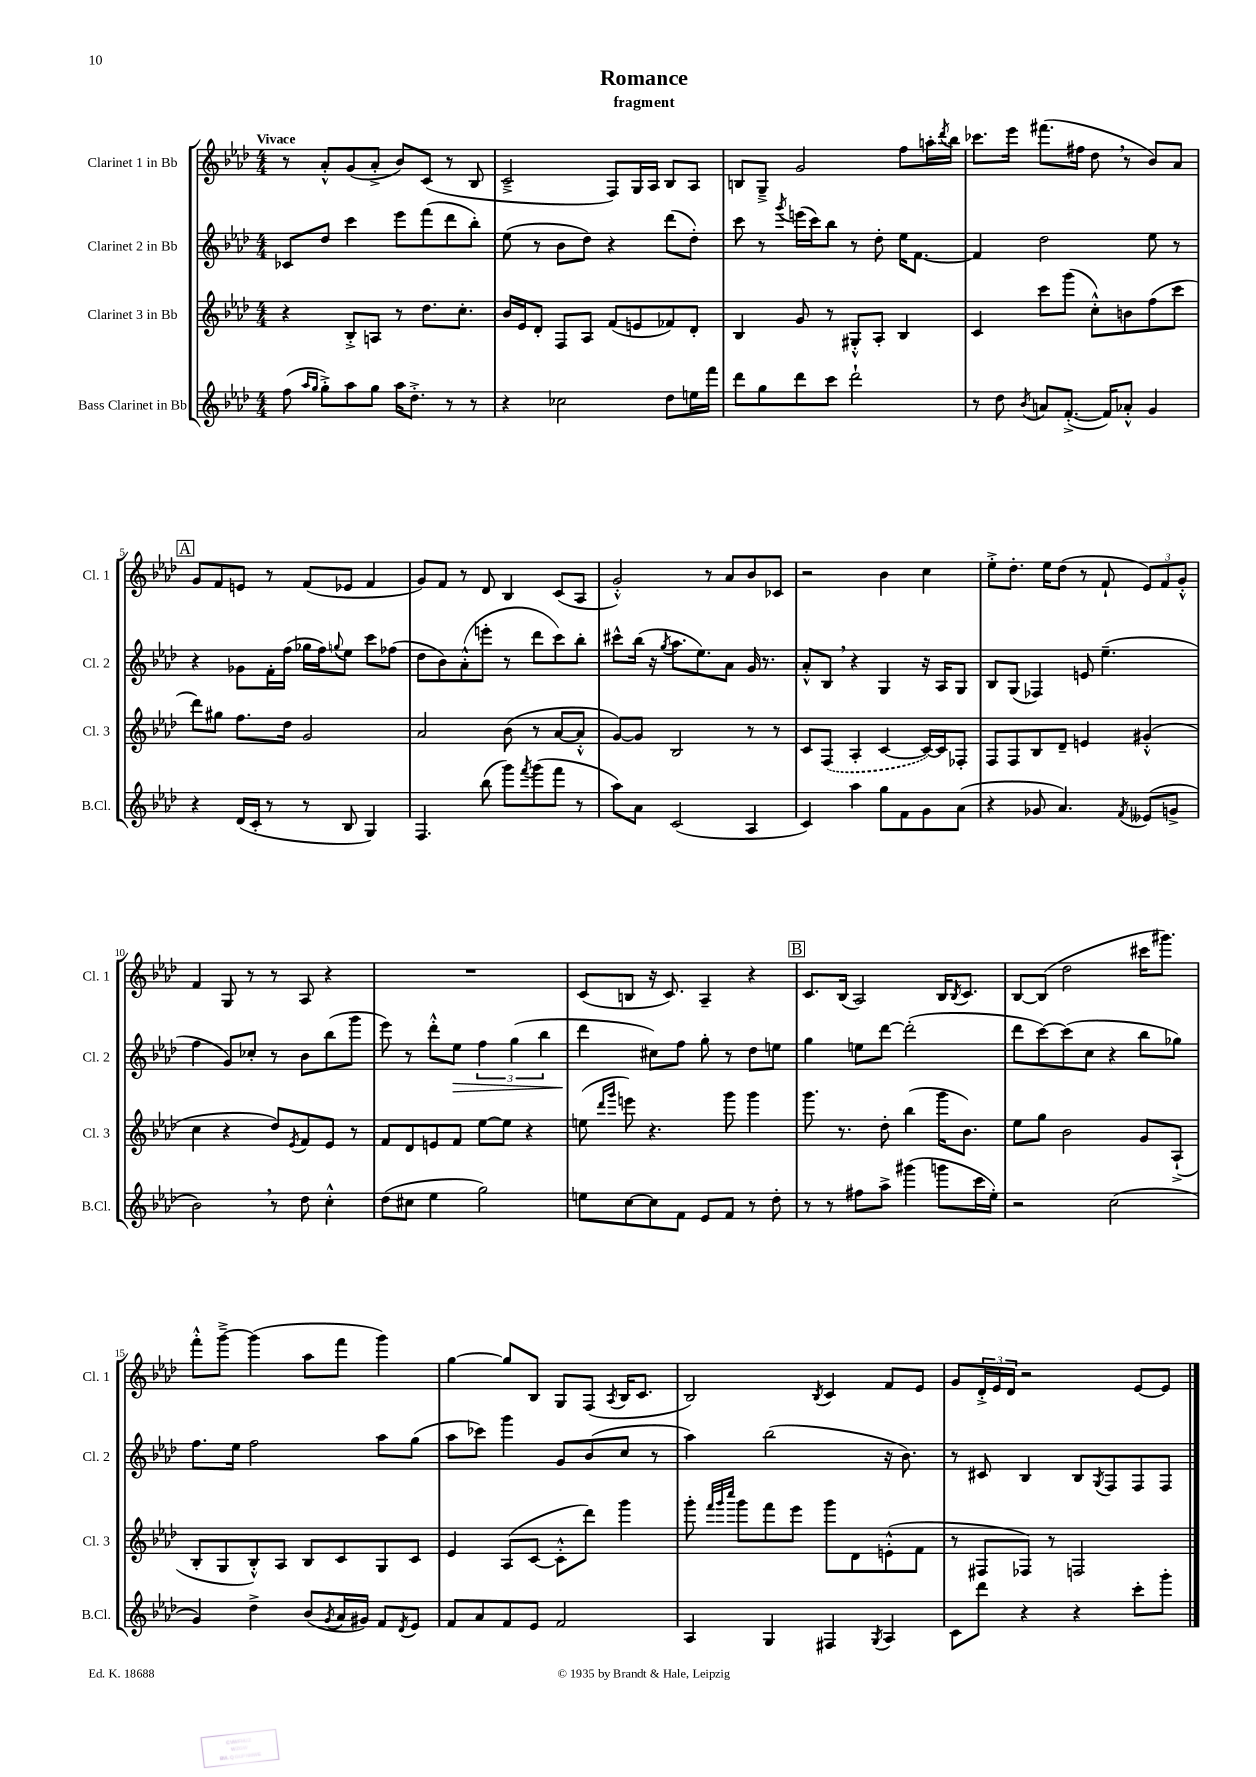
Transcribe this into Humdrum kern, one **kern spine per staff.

**kern	**kern	**kern	**kern
*staff4	*staff3	*staff2	*staff1
*clefG2	*clefG2	*clefG2	*clefG2
*k[b-e-a-d-]	*k[b-e-a-d-]	*k[b-e-a-d-]	*k[b-e-a-d-]
*M4/4	*M4/4	*M4/4	*M4/4
(8ff\	4r	8c-/L	8r
16qqaa-/LL	.	.	.
16qqgg/JJ	.	.	.
8gg'^\L)	.	8dd-/J	8a-'^^/L
8aa-\	8B-'^/L	4ccc\	(8g/
8gg\J	8A/J	.	8a-'^/J
16aa-\LK	8r	8eee-\L	8b-/L)
8.dd-'^\J	.	.	.
.	8.dd-\L	(8fff\	(8c/J
8r	.	8ddd-\	8r
.	8.cc'\J	.	.
8r	.	8bb-'\J)	8B-/
=	=	=	=
4r	16b-/LL	(8ee-\	2c~^/
.	16e-/J	.	.
.	8d-'/J	8r	.
2cc-\	8F/L	8b-\L	.
.	8A-/J	8dd-\J)	.
.	(8f/L	4r	8F/L)
.	8e/	.	16G/L
.	.	.	16A-/JJ
8dd-\L	8f-/)	(8ddd-\L	8B-/L
16ee\L	8d-'/J	8dd-'\J)	8A-/J
16fff\JJ	.	.	.
=	=	=	=
8ddd-\L	4B-/	8ccc\	8B/L
8gg\	.	8r	8G~^/J
.	.	8qggg/	.
8ddd-\	8g/	(16eee\LL	2g/
.	.	16ccc\J)	.
8ccc\J	8r	8bb-\J	.
2ddd-`\	8G#'^^/L	8r	.
.	8A-'/J	8dd-'\	.
.	4B-/	16ee-\LK	8ff\L
.	.	[8.f\J	.
.	.	.	16aa'\L
.	.	.	8qddd-/
.	.	.	16bb-\JJ
=	=	=	=
8r	4c/	4f/]	8.ccc-\L
8dd-\	.	.	.
.	.	.	16eee-\Jk
8qb-/	.	.	.
8a/L	8ccc\L	2dd-\	(8.fff#\L
([8.f'^/J	(8ggg\J	.	.
.	.	.	16ff#\Jk
.	8cc'^^\L)	.	8dd-\
16f/]LK)	.	.	.
8a-'^^/J	8b\	.	8r
4g/	(8ff\	8ee-\	8b-/L)
.	8ccc\J	8r	8a-/J
=	=	=	=
4r	8ddd-\L)	4r	8g/L
.	8gg#\J	.	8f/
(16d-/LL	8.ff\L	8g-\L	8e/J
16c'/JJ	.	.	.
8r	.	16f'\L	8r
.	16dd-\Jk	(16ff\JJ	.
8r	2g/	16gg-\LL	(8f/L
.	.	16ff\J)	.
.	.	8qqgg/	.
8B-/	.	8ee-\J	8e-/J
4G/)	.	8ccc\L	4f/
.	.	(8ff-\J	.
=	=	=	=
4.F/	2a-/	8dd-\L	8g/L)
.	.	8b-\)	8f/J
.	.	(8a-'^^\	8r
(8bb-\	.	8eee'\J	8d-/
8ggg\L)	(8b-\	8r	4B-/
8qfff/	.	.	.
(8ggg\	8r	8ddd-\L	.
8fff\J	[8a-/L	8ccc\)	(8c/L
8r	8a-'^^/]J	8bb-'\J	8A-/J
=	=	=	=
8aa-\L)	[8g/L)	8ccc#^^\L	2g'^^/)
8a-\J	8g/]J	(16bb-\Jk	.
.	.	16r	.
.	.	8qgg/	.
(2c/	2B-/	8.aa-\L	.
.	.	8.ee-\)	.
.	.	.	8r
.	.	8a-\J	8a-/L
4A-/	8r	16g/	8b-/
.	.	8.r	.
.	8r	.	8c-/J
=	=	=	=
4c/)	8c/L	8a-'^^/L	2r
.	(8F/J	8B-/J	.
4aa-\	4A-'/	4r	.
8gg\L	[4c/	4G/	4b-\
8f\	.	.	.
8g\	16c/_LL)	16r	4cc\
.	16c/]J	16A-/LK	.
(8a-\J	8F-'/J	8G/J	.
=	=	=	=
4r	8F/L	8B-/L	8ee-'^\L
.	8F/	(8G/J	8.dd-'\J
8g-/	8B-/	4F-/)	.
.	.	.	16ee-\LK
4.a-/)	8d-~/J	.	(8dd-\J
.	4e/	8e/	8r
.	.	(4.ee-~\	8f`/
8qf/	.	.	.
(8e--/L	(4g#'^^/	.	12e-/L)
.	.	.	12f/
8g^/J	.	.	.
.	.	.	12g'^^/J
=	=	=	=
2b-\)	4cc\	4ff\	4f/
.	4r	8g/L)	8G/
.	.	8cc-'/J	8r
8r	8dd-/L)	8r	8r
.	8qe-/	.	.
8dd-\	8f/	8b-\L	8A-/
4cc'^^\	8e-/J	(8bb-\	4r
.	8r	8ggg\J	.
=	=	=	=
(8dd-\L	8f/L	8eee-\)	1r
8cc#\J	8d-/	8r	.
4ee-\	8e/	8ddd-'^^\L	.
.	8f/J	8ee-\J	.
2gg\)	[8ee-\L	6ff\	.
.	8ee-\]J	.	.
.	.	(6gg\	.
.	4r	.	.
.	.	6bb-\	.
=	=	=	=
8ee\L	(8ee\	4ddd-\	(8c/L
.	16qqddd-/LL	.	.
.	16qqggg/JJ	.	.
[8cc\	8eee\)	.	8B/J
8cc\]	4.r	8cc#\L)	16r
.	.	.	8.c/)
8f\J	.	8ff\J	.
8e-/L	.	8gg'\	4A-~/
8f/J	8ggg\	8r	.
8r	4ggg\	8dd-\L	4r
8dd-'\	.	8ee\J	.
=	=	=	=
8r	8.ggg\	4gg\	8.c/L
8r	.	.	.
.	8.r	.	(16B-/Jk
8ff#\L	.	8ee\L	2A-/)
8aa-^\J	8dd-'\	[8ddd-\J	.
(4ggg#\	(4bb-\	(2ddd-'\]	.
8ggg\L	16ggg\LK	.	16B-/LK
.	.	.	8qB-/
.	8.b-\J)	.	8.c/J
16ccc\L	.	.	.
16ee-'\JJ)	.	.	.
=	=	=	=
2r	8ee-\L	8ddd-\L	[8B-/L
.	8gg\J	[8ccc\)	(8B-/]J
.	2b-\	(8ccc\]	2dd-\
.	.	8cc\J	.
(2cc\	.	4r	.
.	8g/L	8bb-\L	16ccc#\LK
.	.	.	8.ggg#\J)
.	(8A-`^/J	8gg-\J)	.
=	=	=	=
4g/)	8B-'/L	8.ff\L	8fff'^^\L
.	8G/	.	[8ggg~^\J
.	.	16ee-\Jk	.
4dd-^\	8B-'^^/)	2ff\	(4ggg\]
.	8A-/J	.	.
(8b-/L	8B-/L	.	8aa-\L
8qg/	.	.	.
16a-/L	8c/	.	8fff\J
16g#/JJ)	.	.	.
8f/L	8G/	8aa-\L	4ggg\)
8qd-/	.	.	.
8e-/J	8c/J	(8gg\J	.
=	=	=	=
8f/L	4e-/	8aa-\L	[4gg\
8a-/	.	8ccc-\J)	.
8f/	(8A-/L	4ggg\	8gg/]L
8e-/J	[8c/J	.	8B-/J
2f/	8c'^^\]L	8g/L	8G/L
.	8ddd-\J)	(8b-/	(8F/J
.	.	.	8qA-/
.	4ggg\	8cc/J	16B-/LK
.	.	.	8.c/J
.	.	8r	.
=	=	=	=
4A-/	8ggg'\	4aa-\)	2B-/)
.	32qqfff/LLL	.	.
.	32qqggg/	.	.
.	32qqcccc/JJJ	.	.
.	8ggg\L	.	.
4G/	8fff\	(2bb-\	.
.	8eee-\J	.	.
.	.	.	8qB-/
4F#/	8ggg\L	.	4c/
.	8d-\	.	.
8qG/	.	.	.
4A-/	(8e'^^\	16r	8f/L
.	.	8.b-\)	.
.	8f\J	.	8e-/J
=	=	=	=
8c\L	8r	8r	8g/L
8ddd-\J	8F#/L	8c#/	24d-'^/L
.	.	.	24e-/
.	.	.	24d-/JJ
4r	8F-/J)	4B-/	2r
.	8r	.	.
4r	2F/	8B-/L	.
.	.	8qG/	.
.	.	8F/	.
8ccc'\L	.	8F/	[8e-/L
8ggg'\J	.	8F/J	8e-/]J
==	==	==	==
*-	*-	*-	*-
